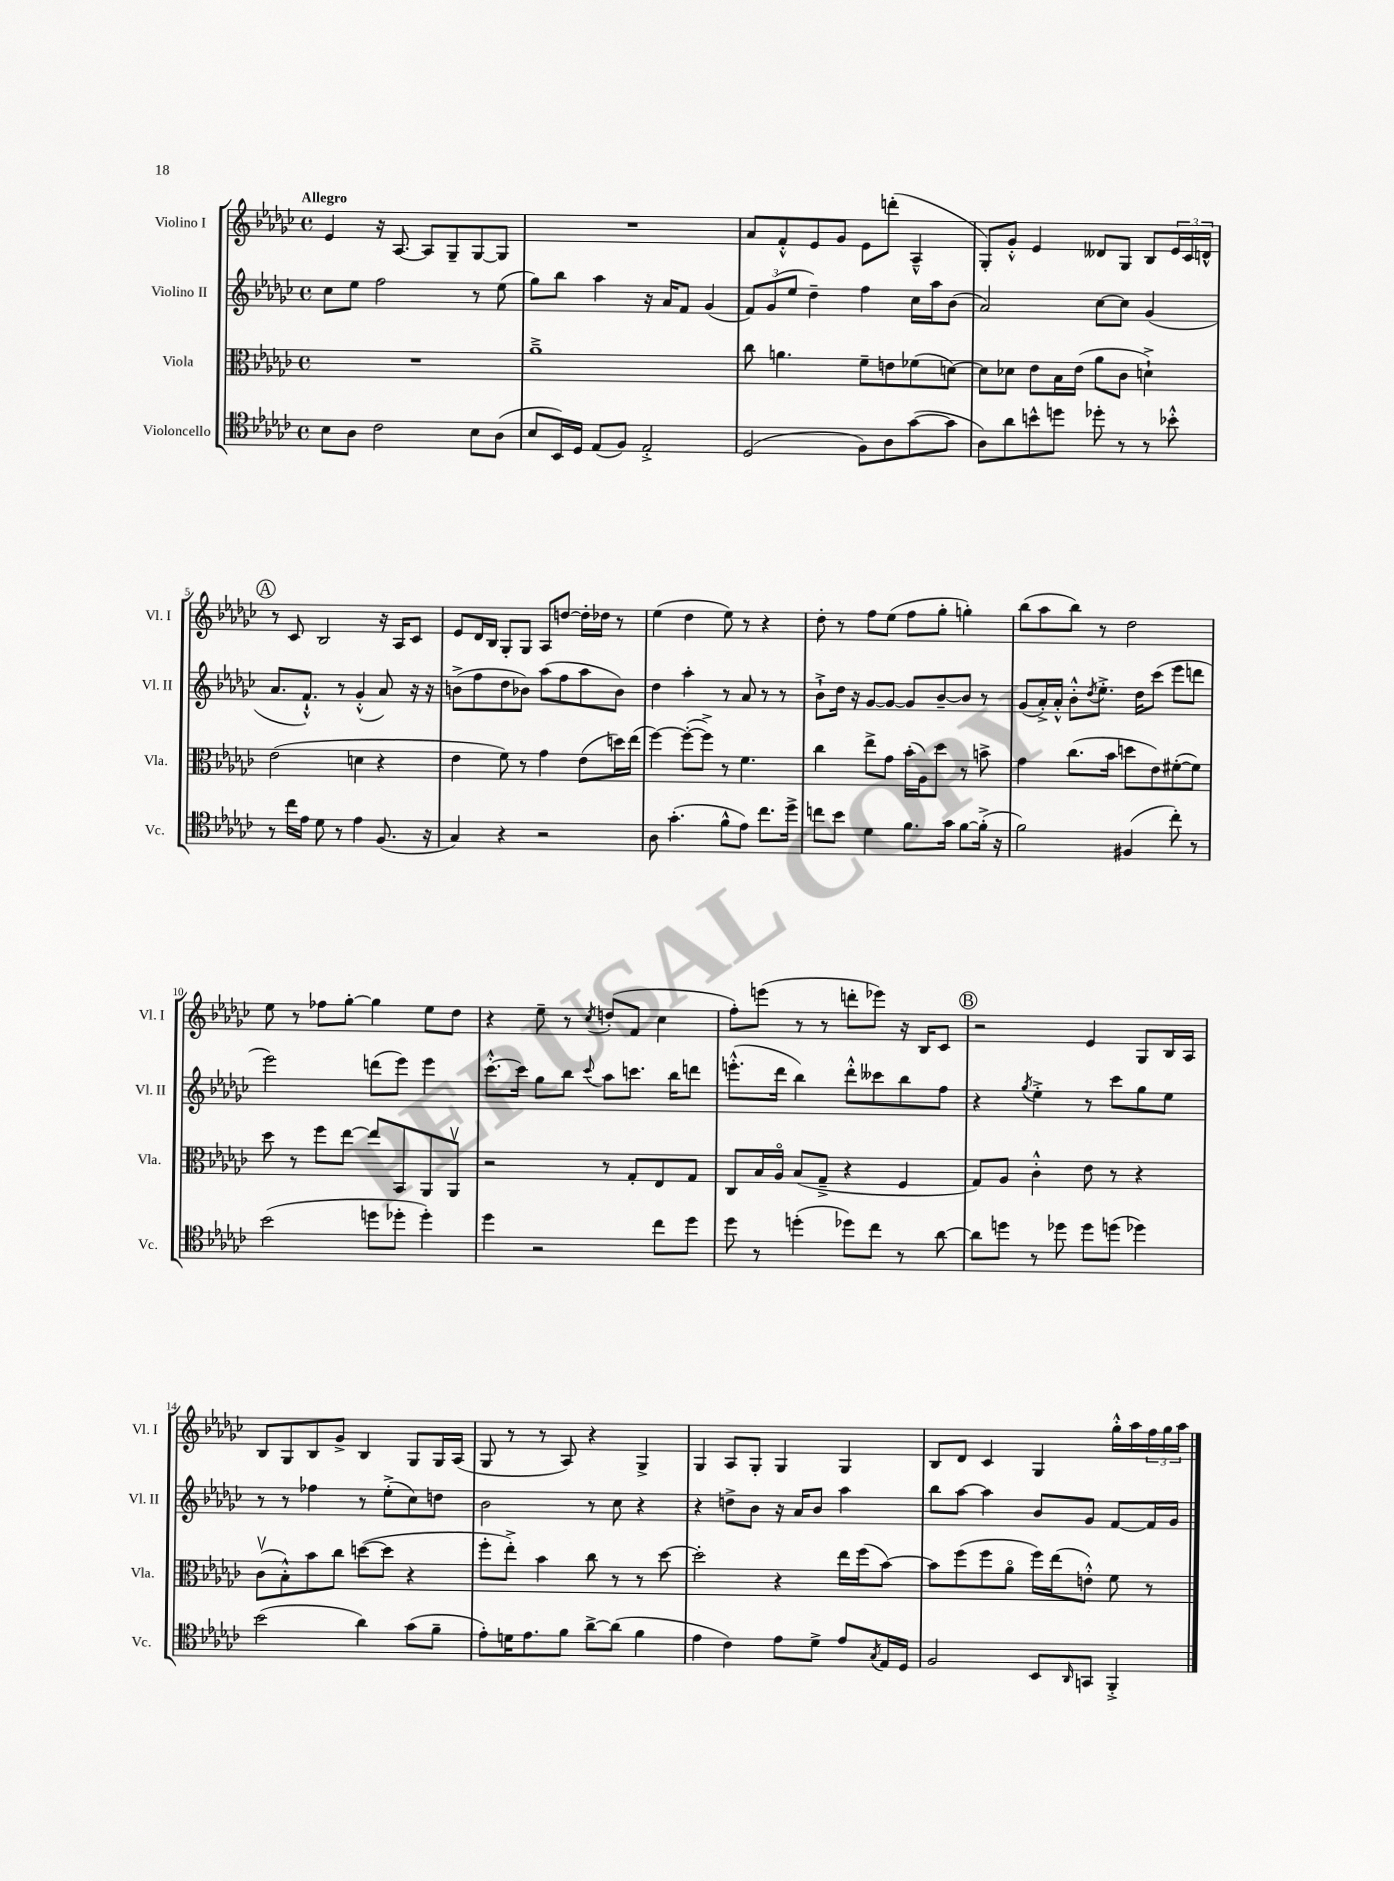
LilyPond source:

<<
\new StaffGroup <<
\new Staff = "s0" \with { instrumentName = "Violino I" shortInstrumentName = "Vl. I" } {
    \clef treble \key ges \major \defaultTimeSignature \time 4/4 \tempo "Allegro"
    ees'4 r16 aes8.~ aes8 ges8-- ges8~ ges8 |
    R1 |
    aes'8 f'8-.-^ ees'8 ges'8 ees'8 d'''8-.( aes4---^ |
    ges8-.) ges'8-.-^ ees'4 deses'8 ges8 bes8 \tuplet 3/2 { ees'16 ces'16 d'16-^ } |
    \mark \markup { \circle "A" } r8 ces'8 bes2 r16 aes16 ces'8 |
    ees'8 des'16 bes16 ges8-. ges8 aes8 d''8~ d''16-. des''16 r8 |
    ees''4( des''4 ees''8) r8 r4 |
    des''8-. r8 f''8 ees''8( f''8 ges''8-. g''4-.) |
    bes''8( aes''8 bes''8) r8 des''2 |
    ees''8 r8 fes''8 ges''8~-. ges''4 ees''8 des''8 |
    r4 ees''8-- r8 \acciaccatura { ces''8 } d''8-.( f'8 ces''4 |
    f''8-.) e'''8( r8 r8 d'''8-. ees'''8) r16 bes16 ces'8 |
    \mark \markup { \circle "B" } r2 ees'4 ges8 bes16 aes16 |
    bes8 ges8 bes8 ges'8-> bes4 ges8 ges16 aes16( |
    ges8 r8 r8 aes8) r4 ges4-> |
    ges4 aes8 ges8-. ges4 ges4 |
    bes8 des'8 ces'4 ges4 ges''16-.-^ aes''16 \tuplet 3/2 { f''16 ges''16 aes''16 } \bar "|." |
}
\new Staff = "s1" \with { instrumentName = "Violino II" shortInstrumentName = "Vl. II" } {
    \clef treble \key ges \major \defaultTimeSignature \time 4/4
    ces''8 ees''8 f''2 r8 ees''8( |
    ges''8) bes''8 aes''4 r16 aes'16 f'8 ges'4( |
    \tuplet 3/2 { f'8) ges'8( ees''8 } des''4--) f''4 ces''16 aes''16 bes'8( |
    aes'2) ces''8~ ces''8 ges'4( |
    \mark \markup { \circle "A" } aes'8. f'8.-!-^) r8 ges'4-.-^( aes'8) r16 r16 |
    b'8->( f''8 des''8 bes'8) aes''8( f''8 aes''8 bes'8) |
    des''4 aes''4-. r8 aes'8 r8 r8 |
    bes'8-!-> des''16 r16 ges'8~ ges'8~ ges'8 bes'8~-- bes'8 r8 |
    ges'8( aes'16-.->) aes'16-.-^ bes'8-.-^ \acciaccatura { des''8 } ees''8.-.-> des''16 ces'''8( ees'''8 d'''8 |
    ees'''2) d'''8( ees'''8) ees'''4 |
    ces'''8.~-.-^ ces'''16 ges''8 bes''8 \appoggiatura { ces'''8 } aes''8 c'''8. bes''16 d'''8 |
    e'''8.-.-^( des'''16 bes''4) des'''8-.-^ ceses'''8 bes''8 f''8 |
    \mark \markup { \circle "B" } r4 \acciaccatura { ges''8 } ees''4-.-> r8 ces'''8 ges''8 ees''8 |
    r8 r8 fes''4 r8 ees''8-.->( ces''8) d''8 |
    bes'2 r8 ces''8 r4 |
    r4 d''8-> bes'8 r16 aes'16 bes'8 aes''4 |
    bes''8 aes''8~ aes''4 bes'8 ges'8 f'8~ f'16 ges'16 \bar "|." |
}
\new Staff = "s2" \with { instrumentName = "Viola" shortInstrumentName = "Vla." } {
    \clef alto \key ges \major \defaultTimeSignature \time 4/4
    R1 |
    aes'1---> |
    ces''8 a'4. f'8-- e'8 fes'8( d'8~) |
    d'8 des'8 ees'8 bes16 ees'16( aes'8 ces'8 d'4-!->) |
    \mark \markup { \circle "A" } ees'2( d'4 r4 |
    ees'4 f'8) r8 ges'4 ees'8( d''16) ees''16( |
    f''4~) f''8~-.( f''8->) r8 f'4. |
    ces''4 ees''8-> ges'8 bes'16-.( aes16) des''8 r8 b'8-> |
    ges'4 ces''8.( bes'16 d''8 ees'8) fis'8~-.( fis'8) |
    des''8 r8 f''8 ees''8~ ees''8 bes,8 aes,8 aes,8\upbow |
    r2 r8 ges8-. ees8 ges8 |
    ces8 bes16 aes16\flageolet bes8( ges8---> r4 f4 |
    \mark \markup { \circle "B" } ges8) aes8 ces'4-.-^ ees'8 r8 r4 |
    ces'8\upbow( bes8-.-^) bes'8 ces''8 d''8~( d''8 r4 |
    f''8-. ees''8-.->) bes'4 ces''8 r8 r8 des''8~ |
    des''2-. r4 ees''16 f''16( bes'8~) |
    bes'8 f''8( f''8 aes'8\flageolet f''16) ees''16( e'8-.-^) f'8 r8 \bar "|." |
}
\new Staff = "s3" \with { instrumentName = "Violoncello" shortInstrumentName = "Vc." } {
    \clef tenor \key ges \major \defaultTimeSignature \time 4/4
    bes8 aes8 ces'2 bes8 aes8( |
    bes8 bes,16) des16 ees8( f8) ees2-.-> |
    des2( f8) aes8 ges'8~( ges'8 |
    aes8) aes'8 b'8-^ d''8 des''8-. r8 r8 bes'8-.-^ |
    \mark \markup { \circle "A" } r8 ces''16 ees'16 des'8 r8 ees'4 f8.( r16 |
    ges4) r4 r2 |
    aes8 ges'4.-.( f'8-^ ees'8) ces''8. des''16-> |
    c''8 bes'8 des'4 f'8. ges'16 f'8~ f'16-.->( r16 |
    f'2) fis4( ces''8-.) r8 |
    bes'2( d''8 des''8-. des''4-.) |
    des''4 r2 ces''8 des''8 |
    des''8 r8 d''4-.( des''8) ces''8 r8 aes'8~ |
    \mark \markup { \circle "B" } aes'8 d''8 r8 des''8 des''8 d''8( des''4) |
    bes'2( aes'4) ges'8( f'8-- |
    ees'8-.) d'16 ees'8. f'8 aes'8~-> aes'8( f'4 |
    ees'4 ces'4) ees'8 des'8-> ees'8 \acciaccatura { ges8 } ees16 des16 |
    f2 bes,8 \grace { aes,16 } g,8 f,4-.-> \bar "|." |
}
>>
>>
